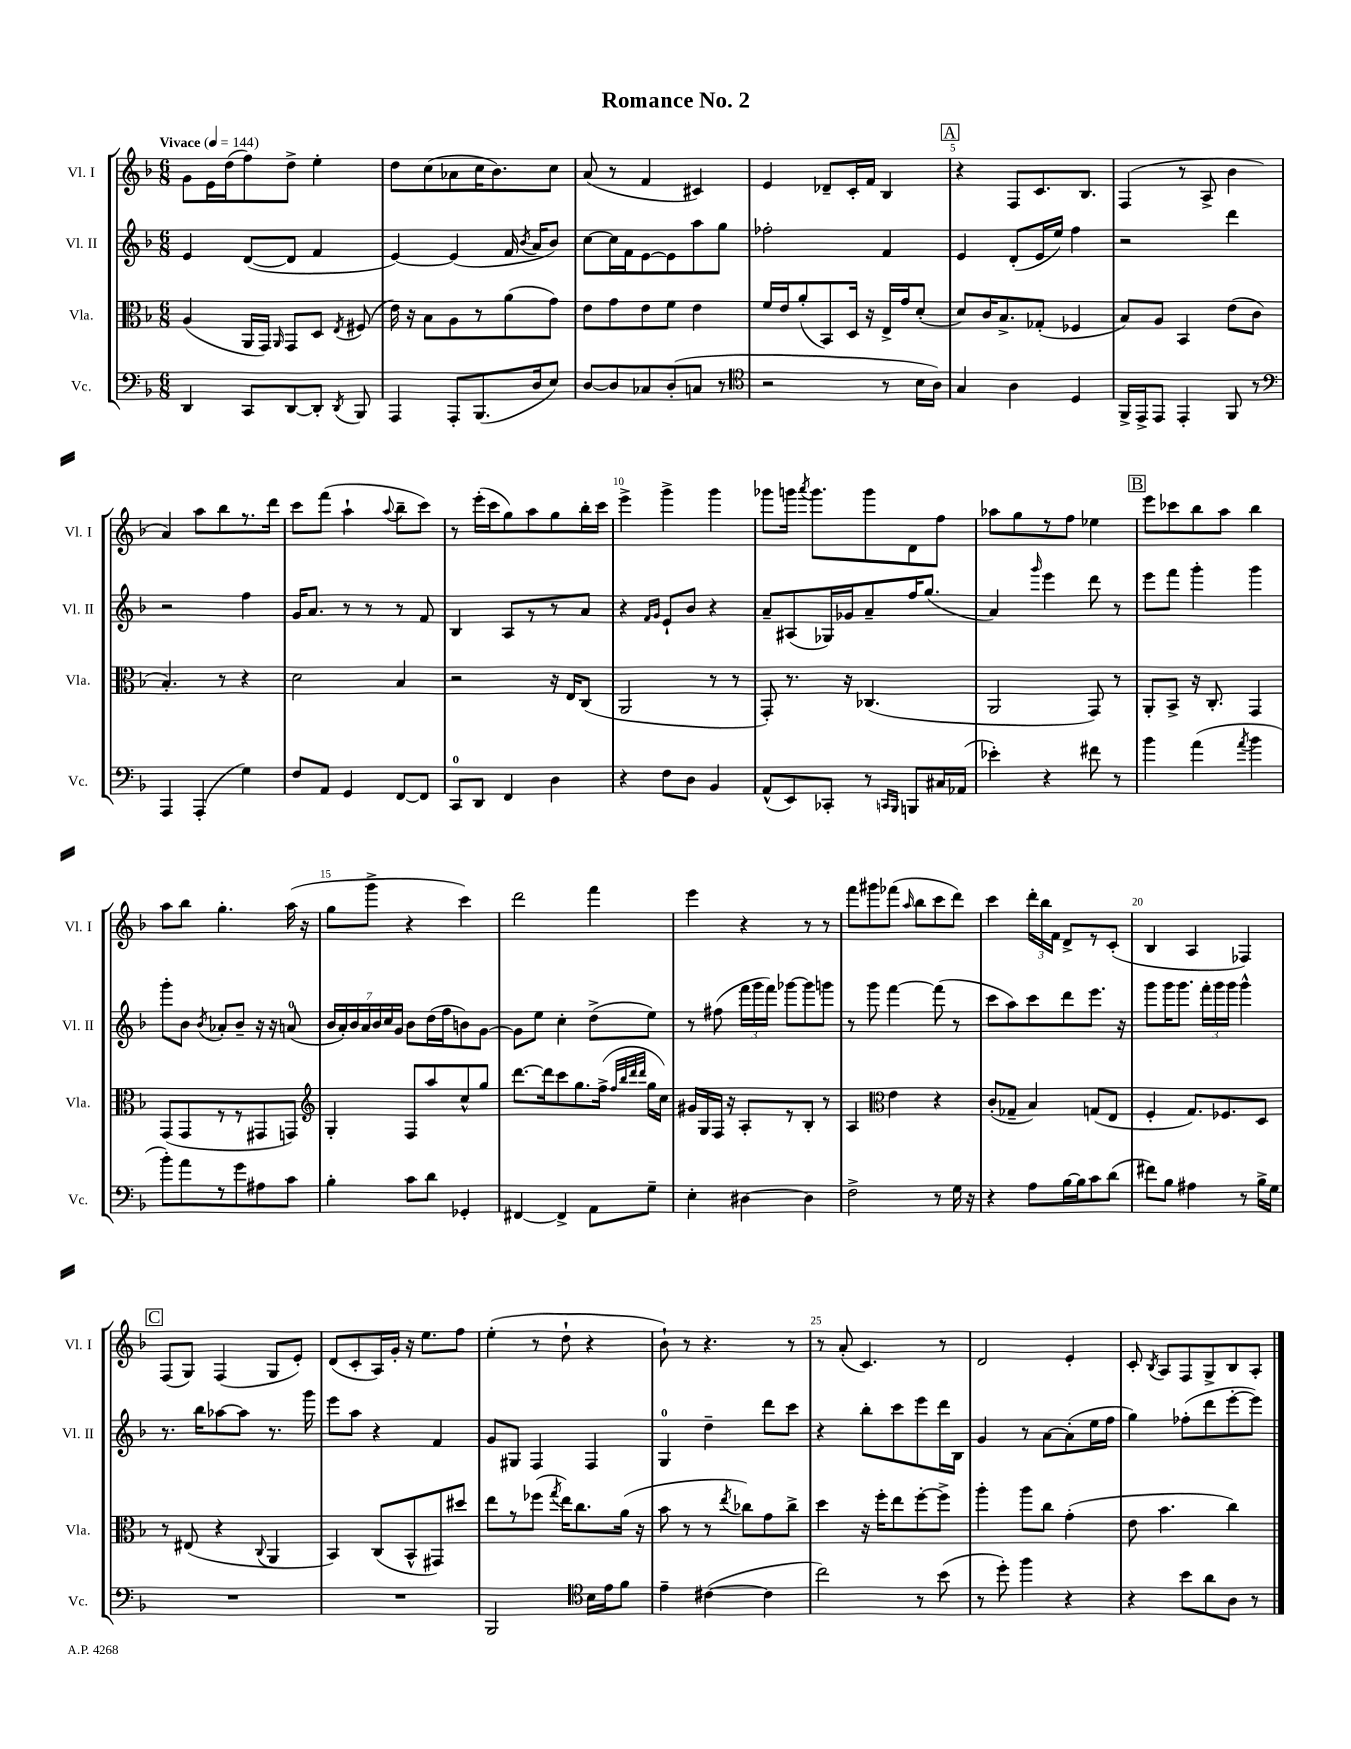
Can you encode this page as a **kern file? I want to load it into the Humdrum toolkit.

**kern	**kern	**kern	**kern
*part4	*part3	*part2	*part1
*staff4	*staff3	*staff2	*staff1
*I"Vc.	*I"Vla.	*I"Vl. II	*I"Vl. I
*I'Vc.	*I'Vla.	*I'Vl. II	*I'Vl. I
*clefF4	*clefC3	*clefG2	*clefG2
*k[b-]	*k[b-]	*k[b-]	*k[b-]
*M6/8	*M6/8	*M6/8	*M6/8
*MM144	*MM144	*MM144	*MM144
=1	=1	=1	=1
!	!	!	!LO:TX:a:B:t=Vivace
4DD/	(4A/	4e/	8g\L
.	.	.	16e\L
.	.	.	(16dd\J
8CC/L	16AA/LL	([8d/L	8ff\)
.	16GG/JJ)	.	.
.	16qqAA/	.	.
[8DD/	8GG/L	8d/J]	8dd^\J
8DD'/J]	8D/J	4f/	4ee'\
8qDD/	8qE/	.	.
8BBB-/	(8F#X/	.	.
=2	=2	=2	=2
4AAA/	16e\)	[4e/)	8dd\L
.	16r	.	.
.	8B-\L	.	(8cc\
8AAA'/L	8A\	(4e/]	8a-X\
(8.BBB-/	8r	.	16cc\K
.	.	.	8.b-\)
.	(8a\	16f/	.
.	.	8qb-/	.
16D/k	.	16a/KL	.
8E/J)	8g\J)	8b-/J)	8cc\J
=3	=3	=3	=3
[8D/L	8e\L	[8cc\L	(8a/
8D/]	8g\	16cc\L]	8r
.	.	16f\J	.
8C-X/	8e\	[8e\	4f/
(8D'/	8f\J	8e\]	.
8Cn/J	4e\	8aa\	4c#X/)
8r	.	8gg\J	.
=4	=4	=4	=4
*clefC4	*	*	*
2r	16f/LL	2ff-X'\	4e/
.	16e/J	.	.
.	(8a'/	.	.
.	8BB-/)	.	8d-X~/L
.	16D/Jk	.	16c'/L
.	16r	.	16f/JJ
8r	16E^/LL	4f/	4B-/
.	16g/J	.	.
16B-\LL	(8d'/J	.	.
16A\JJ)	.	.	.
!!LO:REH:place=s1:t=A
=5	=5	=5	=5
4G/	8d/L)	4e/	4r
.	16c/K	.	.
.	8.B-^/	.	.
4A\	.	(8d'/L	8F/L
.	(8G-X'/J	16e/L	8.c/
.	.	16ee/JJ)	.
4D/	4F-X/	4ff\	.
.	.	.	8.B-/J
=6	=6	=6	=6
16FF^/LL	8B-/L)	2r	(4F/
16EE^/J	.	.	.
8EE/J	8A/J	.	.
4EE'/	4BB-/	.	8r
.	.	.	8A^/
8FF/	(8e\L	4ddd\	4b-\
8r	8c\J	.	.
!!LO:LB:g=z
=7	=7	=7	=7
*clefF4	*	*	*
4AAA/	4.B-'/)	2r	4a/)
(4AAA'/	.	.	8aa\L
.	8r	.	8bb-\
4G\)	4r	4ff\	8.r
.	.	.	16ddd\Jk
=8	=8	=8	=8
8F/L	2d\	16g/KL	8ccc\L
.	.	8.a/J	.
8AA/J	.	.	(8fff\J
4GG/	.	8r	4aa`\
.	.	8r	.
.	.	.	8qqaa/
[8FF/L	4B-/	8r	8bb-~\L
8FF/J]	.	8f/	8ccc\J)
=9	=9	=9	=9
8CC/L	2r	4B-/	8r
8DD/J	.	.	(16eee'\LL
.	.	.	16ccc\J
4FF/	.	8A/L	8gg\)
.	.	8r	8aa\
4D\	16r	8r	8gg\
.	16E/KL	.	.
.	(8C/J	8a/J	16bb-'\L
.	.	.	16ccc\JJ
=10	=10	=10	=10
4r	2AA/	4r	4eee^\
.	.	16qqf/LL	.
.	.	16qqg/JJ	.
8F\L	.	8e`/L	4ggg^\
8D\J	.	8b-/J	.
4BB-/	8r	4r	4ggg\
.	8r	.	.
=11	=11	=11	=11
(8AA^^/L	8GG'/)	8a~/L	8ggg-X\L
8EE/)	8.r	(8A#X/	16gggn\Jk
.	.	.	8qaaa/
.	.	.	8.ggg\L
8CC-X'/J	.	16G-X/L)	.
.	16r	16g-X/J	.
8r	(4.C-X/	8a~/	8ggg\
16qqCCn/LL	.	.	.
16qqBBB-/JJ	.	.	.
8BBBn/L	.	16ff/K	8d\
.	.	(8.gg/J	.
16C#X/L	.	.	8ff\J
(16AA-X/JJ	.	.	.
=12	=12	=12	=12
4e-X'\)	2AA/	4a/)	8aa-X\L
.	.	.	8gg\
.	.	16qqggg/	.
4r	.	4eee\	8r
.	.	.	8ff\J
8f#X\	8GG/)	8ddd\	4ee-X\
8r	8r	8r	.
!!LO:REH:place=s1:t=B
=13	=13	=13	=13
4b-\	8AA'/L	8eee\L	8eee\L
.	8BB-^/J	8fff\J	8ccc-X\
(4a\	16r	4ggg'\	8bb-\
.	8.C'/	.	.
.	.	.	8aa\J
8qa/	.	.	.
4b-\	4GG/	4ggg\	4bb-\
!!LO:LB:g=z
=14	=14	=14	=14
8b-'\L)	(8GG/L	8ggg'\L	8aa\L
8a\	8GG/	8b-\J	8bb-\J
.	.	8qb-/	.
8r	8r	8a-X'/L	4.gg'\
8g\	8r	8b-~/J	.
8A#X\	8GG#X/	16r	.
.	.	16r	.
8c\J	8GGn/J)	(8an/	(16aa\
.	.	.	16r
=15	=15	=15	=15
*	*clefG2	*	*
4B-'\	4G'/	28b-/LL	8gg\L
.	.	28a'/)	.
.	.	28b-/	.
.	.	28a/	.
.	.	.	8ggg^\J
.	.	28b-/	.
.	.	28cc/	.
.	.	28g/JJ	.
8c\L	8F/L	8b-\L	4r
8d\J	8aa/	(16dd\L	.
.	.	16ff\J	.
4GG-X'/	8cc^^/	8bn\)	4ccc\)
.	8gg/J	[8g\J	.
=16	=16	=16	=16
[4FF#X/	[8.ddd\L	8g\L]	2ddd\
.	.	8ee\J	.
.	16ddd\k]	.	.
4FF#^/]	8ccc\	4cc'\	.
.	8.gg\	.	.
8AA\L	.	(8dd^\L	4fff\
.	(16ff^\Jk	.	.
.	32qqff/LLL	.	.
.	32qqbb-/	.	.
.	32qqddd/	.	.
.	32qqddd/JJJ	.	.
8G~\J	16gg\LL	8ee\J)	.
.	16cc\JJ)	.	.
=17	=17	=17	=17
4E'\	16g#X/LL	8r	4eee\
.	16G/	.	.
.	16F/JJ	(8ff#X\	.
.	16r	.	.
[4D#X\	8A'/L	24fff\LL	4r
.	.	24ggg\	.
.	.	24fff\JJ)	.
.	8r	[8ggg-X\L	.
4D#\]	8B-'/J	8ggg-\]	8r
.	8r	8gggn\J	8r
=18	=18	=18	=18
2F^\	4A/	8r	8fff\L
.	.	8ggg\	8ggg#X\
*	*clefC3	*	*
.	4e\	[4fff\	(8fff-X\J
.	.	.	16qqaa/
.	.	.	8bb-\L
8r	4r	(8fff\]	8ccc\
16G\	.	8r	8ddd\J)
16r	.	.	.
=19	=19	=19	=19
4r	(8c'/L	8ccc\L	4ccc\
.	8G-X~/J	8aa\)	.
8A\L	4B-/)	8ccc\	24ddd'\LL
.	.	.	24bb-\
.	.	.	24f\JJ
[16B-\L	.	8ddd\	8d^/L
16B-\J]	.	.	.
8c\	(8Gn/L	8.eee\J	8r
(8d\J	8E/J	.	(8c'/J
.	.	16r	.
=20	=20	=20	=20
8f#X\L)	4F'/	8ggg\L	4B-/
8B-\J	.	16ggg\K	.
.	.	8.ggg\J	.
4A#X\	8.G/L)	.	4A/
.	.	24fff'\LL	.
.	.	24ggg\	.
.	8.F-X/	.	.
.	.	24ggg\JJ	.
8r	.	4ggg^^\	4F-X/)
16B-^\LL	8D/J	.	.
16G\JJ	.	.	.
!!LO:LB:g=z
!!LO:REH:place=s1:t=C
=21	=21	=21	=21
2.r	8r	8.r	(8F/L
.	(8E#X/	.	8G/J)
.	.	16bb-\KL	.
.	4r	[8aa-X\	(4F/
.	.	8aa-\J]	.
.	8qqC/	.	.
.	4AA/	8.r	8G/L
.	.	.	8e'/J)
.	.	16ggg\	.
=22	=22	=22	=22
2.r	4BB-/)	8eee\L	(8d/L
.	.	8aa\J	8c'/
.	(8C/L	4r	16A/L)
.	.	.	16g'/JJ
.	8BB-^^/	.	16r
.	.	.	8.ee\L
.	8GG#X/)	4f/	.
.	8dd#X/J	.	8ff\J
=23	=23	=23	=23
2BBB-/	8ee\L	8g/L	(4ee'\
.	8r	8G#X/J	.
.	(8ff-X\J	4F/	8r
.	8qgg/	.	.
.	16ee\KL)	.	8dd`\
.	8.cc\	.	.
*clefC4	*	*	*
16B-\LL	.	4F/	4r
16e\J	.	.	.
8f\J	(16a\Jk	.	.
.	16r	.	.
=24	=24	=24	=24
4e~\	8b-\	4G/	8b-`\)
.	8r	.	8r
([4c#X\	8r	4dd~\	4.r
.	8qee/	.	.
.	8cc-X\L)	.	.
4c#\]	8g\	8ddd\L	.
.	8cc-^\J	8ccc\J	8r
=25	=25	=25	=25
2cc\)	4dd\	4r	8r
.	.	.	(8a'/
.	16r	8bb-'\L	4.c/)
.	16ff'\KL	.	.
.	8ee\	8ccc\	.
8r	[8ff'\	8eee\	.
(8b-\	8ff^\J]	16ddd\L	8r
.	.	16B-\JJ	.
=26	=26	=26	=26
8r	4aa'\	4g/	2d/
8dd'\)	.	.	.
4ff\	8aa\L	8r	.
.	8cc\J	[8a\L	.
4r	(4g'\	(8a'\]	4e'/
.	.	16ee\L	.
.	.	16ff\JJ	.
=27	=27	=27	=27
4r	8e\	4gg\)	8c'/
.	.	.	8qB-/
.	4.b-\	.	8A/L
8b-\L	.	(8ff-X'\L	8F/
8a\	.	8ddd\	8G^/
8A\J	4cc\)	[8eee'\	8B-/
8r	.	8eee\J])	8A'/J
==	==	==	==
*-	*-	*-	*-
